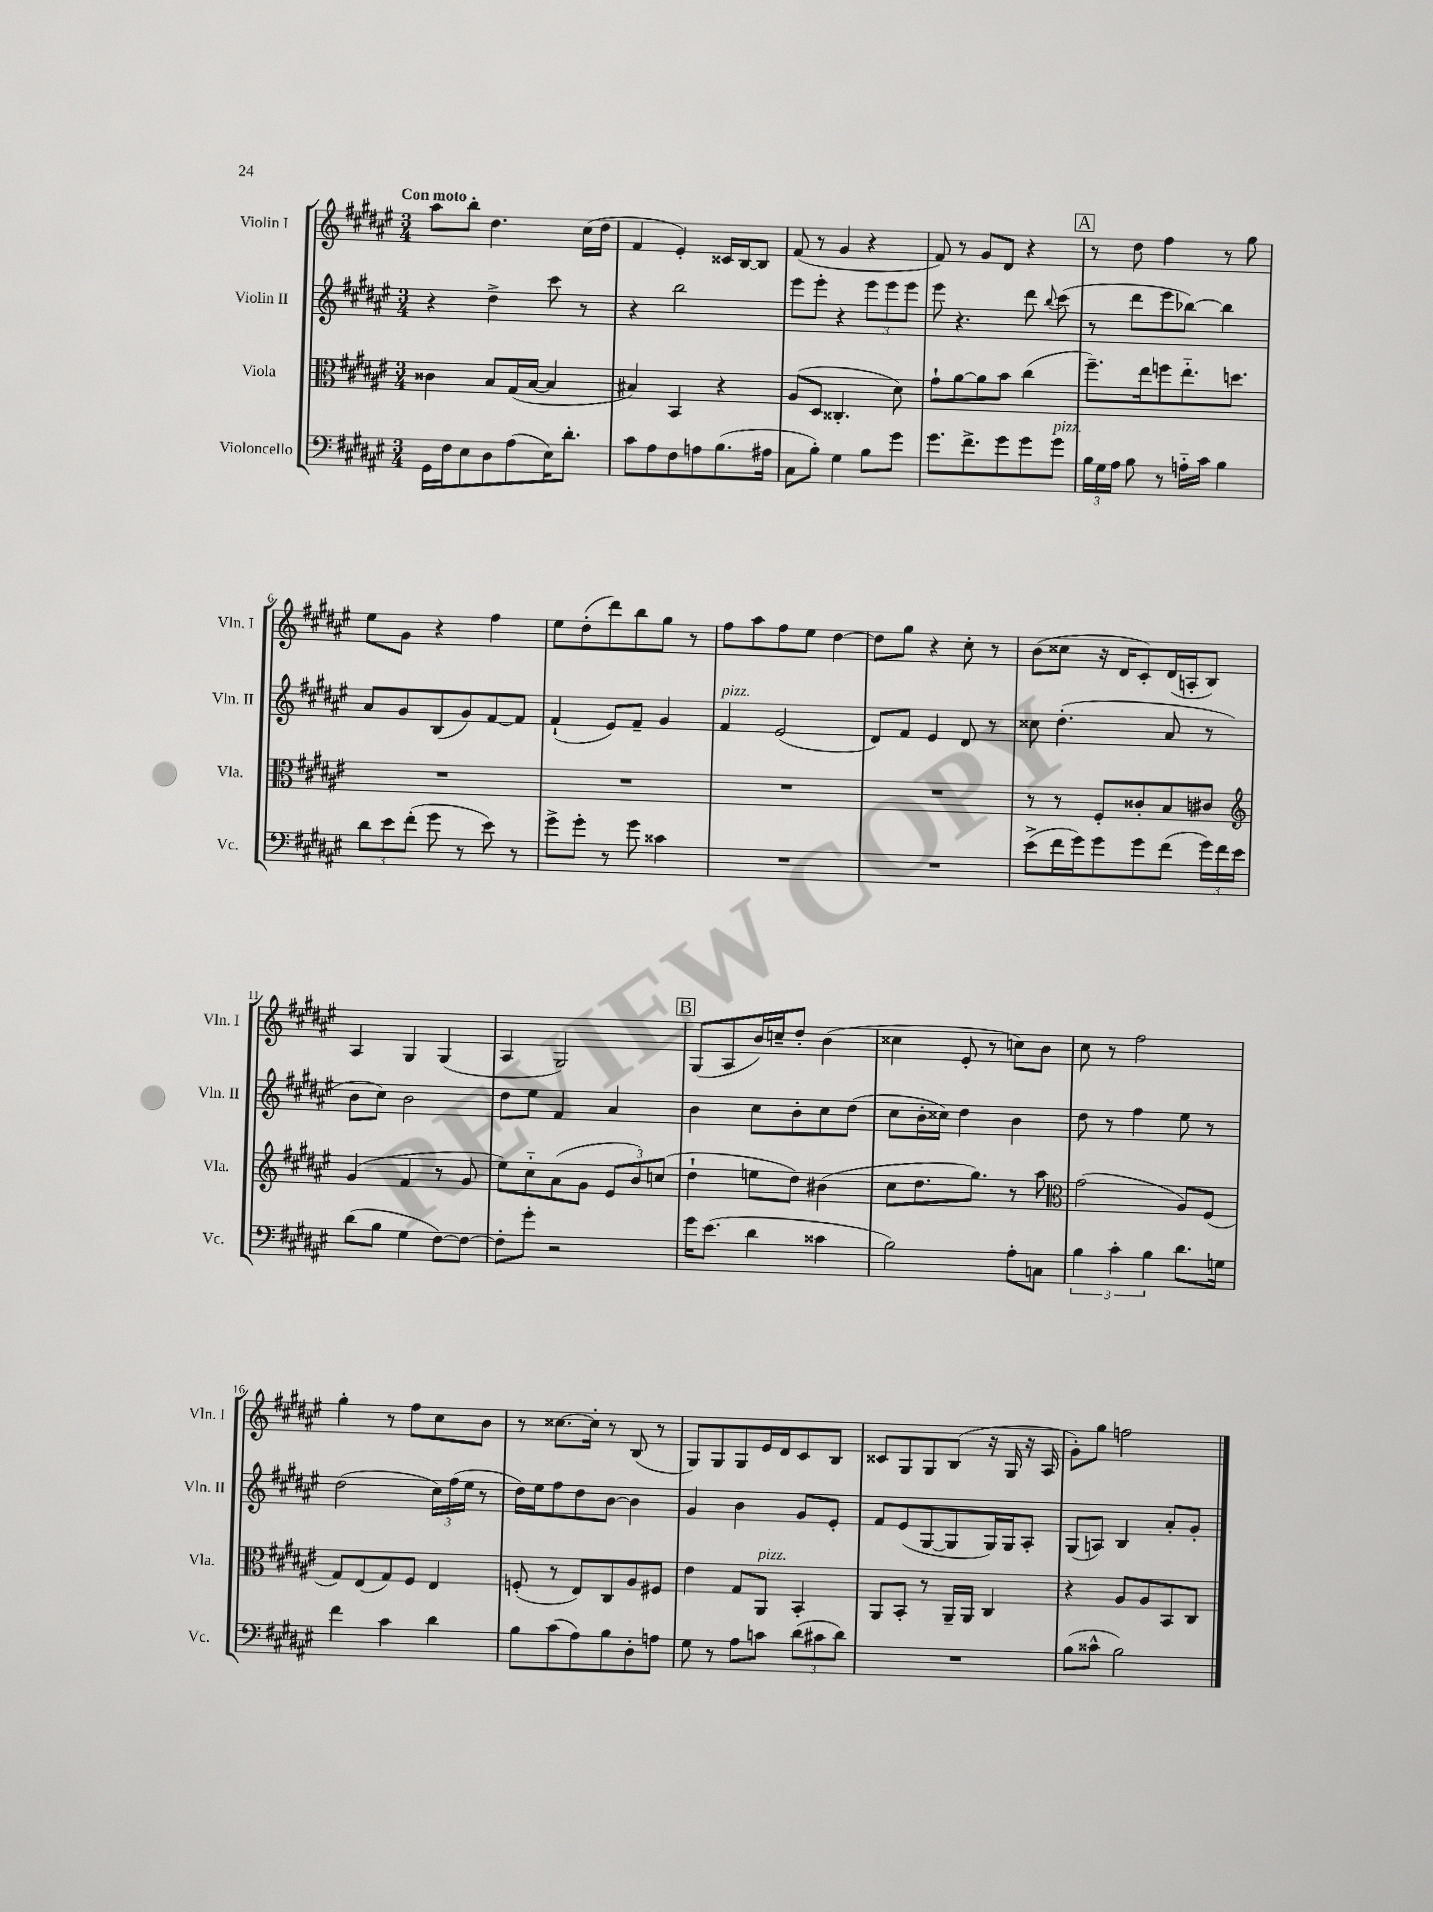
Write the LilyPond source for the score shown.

<<
\new StaffGroup <<
\new Staff = "s0" \with { instrumentName = "Violin I" shortInstrumentName = "Vln. I" } {
    \clef treble \key fis \major \numericTimeSignature \time 3/4 \tempo "Con moto"
    \autoBeamOff ais''8[ b''8]-. dis''4. cis''16[( dis''16] |
    fis'4 eis'4-.) cisis'16[ b16~ b8] |
    fis'8( r8 gis'4 r4 |
    fis'8) r8 gis'8[ dis'8] r4 |
    \mark \markup { \box "A" } r8 dis''8 fis''4 r8 gis''8 |
    eis''8[ gis'8] r4 fis''4 |
    eis''8[ dis''8-.( dis'''8) b''8 gis''8] r8 |
    fis''8[ ais''8 fis''8 eis''8] dis''4~ |
    dis''8[ gis''8] r4 cis''8-. r8 |
    b'8[( cisis''8] r16 dis'16[ cis'8-.) dis'16( a16-. b8]) |
    ais4 gis4 gis4( |
    ais4 gis2) |
    \mark \markup { \box "B" } gis8[( ais8 b'16) c''16-- dis''8]-. b'4( |
    cisis''4 eis'8-. r8 c''8[) b'8] |
    cis''8 r8 fis''2 |
    gis''4-. r8 fis''8[ cis''8 b'8] |
    r8 cisis''8.[~ cisis''16]-. r8 b8( r8 |
    gis8[) gis8 gis8 eis'16 dis'16 cis'8 b8] |
    cisis'8[ gis8 gis8 b8]( r16 gis16 r16 ais16 |
    gis'8[-.) gis''8] f''2 \bar "|." |
}
\new Staff = "s1" \with { instrumentName = "Violin II" shortInstrumentName = "Vln. II" } {
    \clef treble \key fis \major \numericTimeSignature \time 3/4
    \autoBeamOff r4 dis''4-> cis'''8 r8 |
    r4 b''2 |
    eis'''8[ eis'''8]-. r4 \tuplet 3/2 { eis'''8[ eis'''8 eis'''8] } |
    eis'''8 r4. dis'''8 \appoggiatura { b''8 } cis'''8( |
    \mark \markup { \box "A" } r8 dis'''8[ eis'''8 bes''8]~) bes''4 |
    ais'8[ gis'8 b8( gis'8) fis'8~ fis'8] |
    fis'4-!( eis'8[) fis'8]-- gis'4 |
    fis'4^\markup { \italic "pizz." } eis'2( |
    dis'8[) fis'8] eis'4 dis'8 r8 |
    cisis''8 dis''4.-.( ais'8 r8 |
    b'8[ cis''8]) b'2 |
    dis''8[ eis''8] fis'4 ais'4 |
    \mark \markup { \box "B" } b'4 cis''8[ b'8-. cis''8 dis''8]( |
    cis''8[ b'16-. cisis''16]) dis''4 b'4 |
    dis''8 r8 fis''4 eis''8 r8 |
    dis''2( \tuplet 3/2 { cis''16[) fis''16( eis''16] } r8 |
    dis''16[) eis''16 fis''8 dis''8 b'8]~ b'4 |
    gis'4 b'4 gis'8[ eis'8]-. |
    fis'8[ eis'8( gis8~ gis8 gis16) gis16 ais8]-. |
    gis8[( a8]) b4 ais'8[-. gis'8]-. \bar "|." |
}
\new Staff = "s2" \with { instrumentName = "Viola" shortInstrumentName = "Vla." } {
    \clef alto \key fis \major \numericTimeSignature \time 3/4
    \autoBeamOff cisis'4 b8[ gis16( b16]~ b4 |
    bis4) b,4 r4 |
    ais8[( dis8] cisis4.-. dis'8) |
    gis'8[-! ais'8~ ais'8 b'8] cis''4( |
    \mark \markup { \box "A" } fis''8.[--) eis''16 f''8 eis''8.-_ d''8.] |
    R2. |
    R2. |
    R2. |
    R2. |
    r8 r8 fis8[-. cisis'8-. b8 cis'8] |
    \clef treble gis'4( fis'4 r8 gis'8 |
    eis''8[) cis''8-_ ais'8( gis'8] \tuplet 3/2 { eis'8[ b'8) c''8]( } |
    \mark \markup { \box "B" } dis''4-! e''8[ dis''8]) bis'4( |
    cis''8[ dis''8. gis''8.]) r8 ais''8 |
    \clef alto gis'2( ais8[) fis8]( |
    gis8[) eis8( gis8) fis8] eis4 |
    f8-.( r8 eis8[) cis8 ais8 fis8] |
    eis'4 gis8[ ais,8]^\markup { \italic "pizz." } b,4-. |
    ais,8[ b,8]-. r8 ais,16[-- ais,16] cis4 |
    r4 ais8[ ais8 b,8 cis8] \bar "|." |
}
\new Staff = "s3" \with { instrumentName = "Violoncello" shortInstrumentName = "Vc." } {
    \clef bass \key fis \major \numericTimeSignature \time 3/4
    \autoBeamOff gis,16[ fis16 eis8 dis8 ais8( eis16) dis'8.]-. |
    cis'8[ ais8 fis8 a8 b8.( ais16] |
    cis8[ b8]-.) gis4 b8[ gis'8] |
    gis'8.[ fis'8.-> gis'8 gis'8 gis'8]^\markup { \italic "pizz." } |
    \mark \markup { \box "A" } \tuplet 3/2 { b16[ gis16 ais16] } b8 r8 a16[-_ cis'16] b4 |
    \tuplet 3/2 { dis'8[ eis'8 fis'8]-.( } gis'8 r8 eis'8) r8 |
    gis'8[-> gis'8]-. r8 gis'8 cisis'4 |
    R2. |
    R2. |
    eis'8[->( fis'16 gis'16) gis'8 gis'8 fis'8]( \tuplet 3/2 { gis'16[) fis'16 eis'16] } |
    dis'8[( b8] gis4 fis8[~) fis8]~ |
    fis8[-. gis'8]-. r2 |
    \mark \markup { \box "B" } gis'16[ eis'8.]( dis'4 cisis'4 |
    b2) ais8[-. c8] |
    \tuplet 3/2 { b4 cis'4-. b4 } dis'8.[ g16] |
    fis'4 cis'4 dis'4 |
    b8[ cis'8( ais8) b8 dis8-. a8] |
    gis8 r8 ais8[ c'8] \tuplet 3/2 { dis'8[( cis'8 dis'8]) } |
    R2. |
    b8[( cisis'8]-^ b2) \bar "|." |
}
>>
>>
